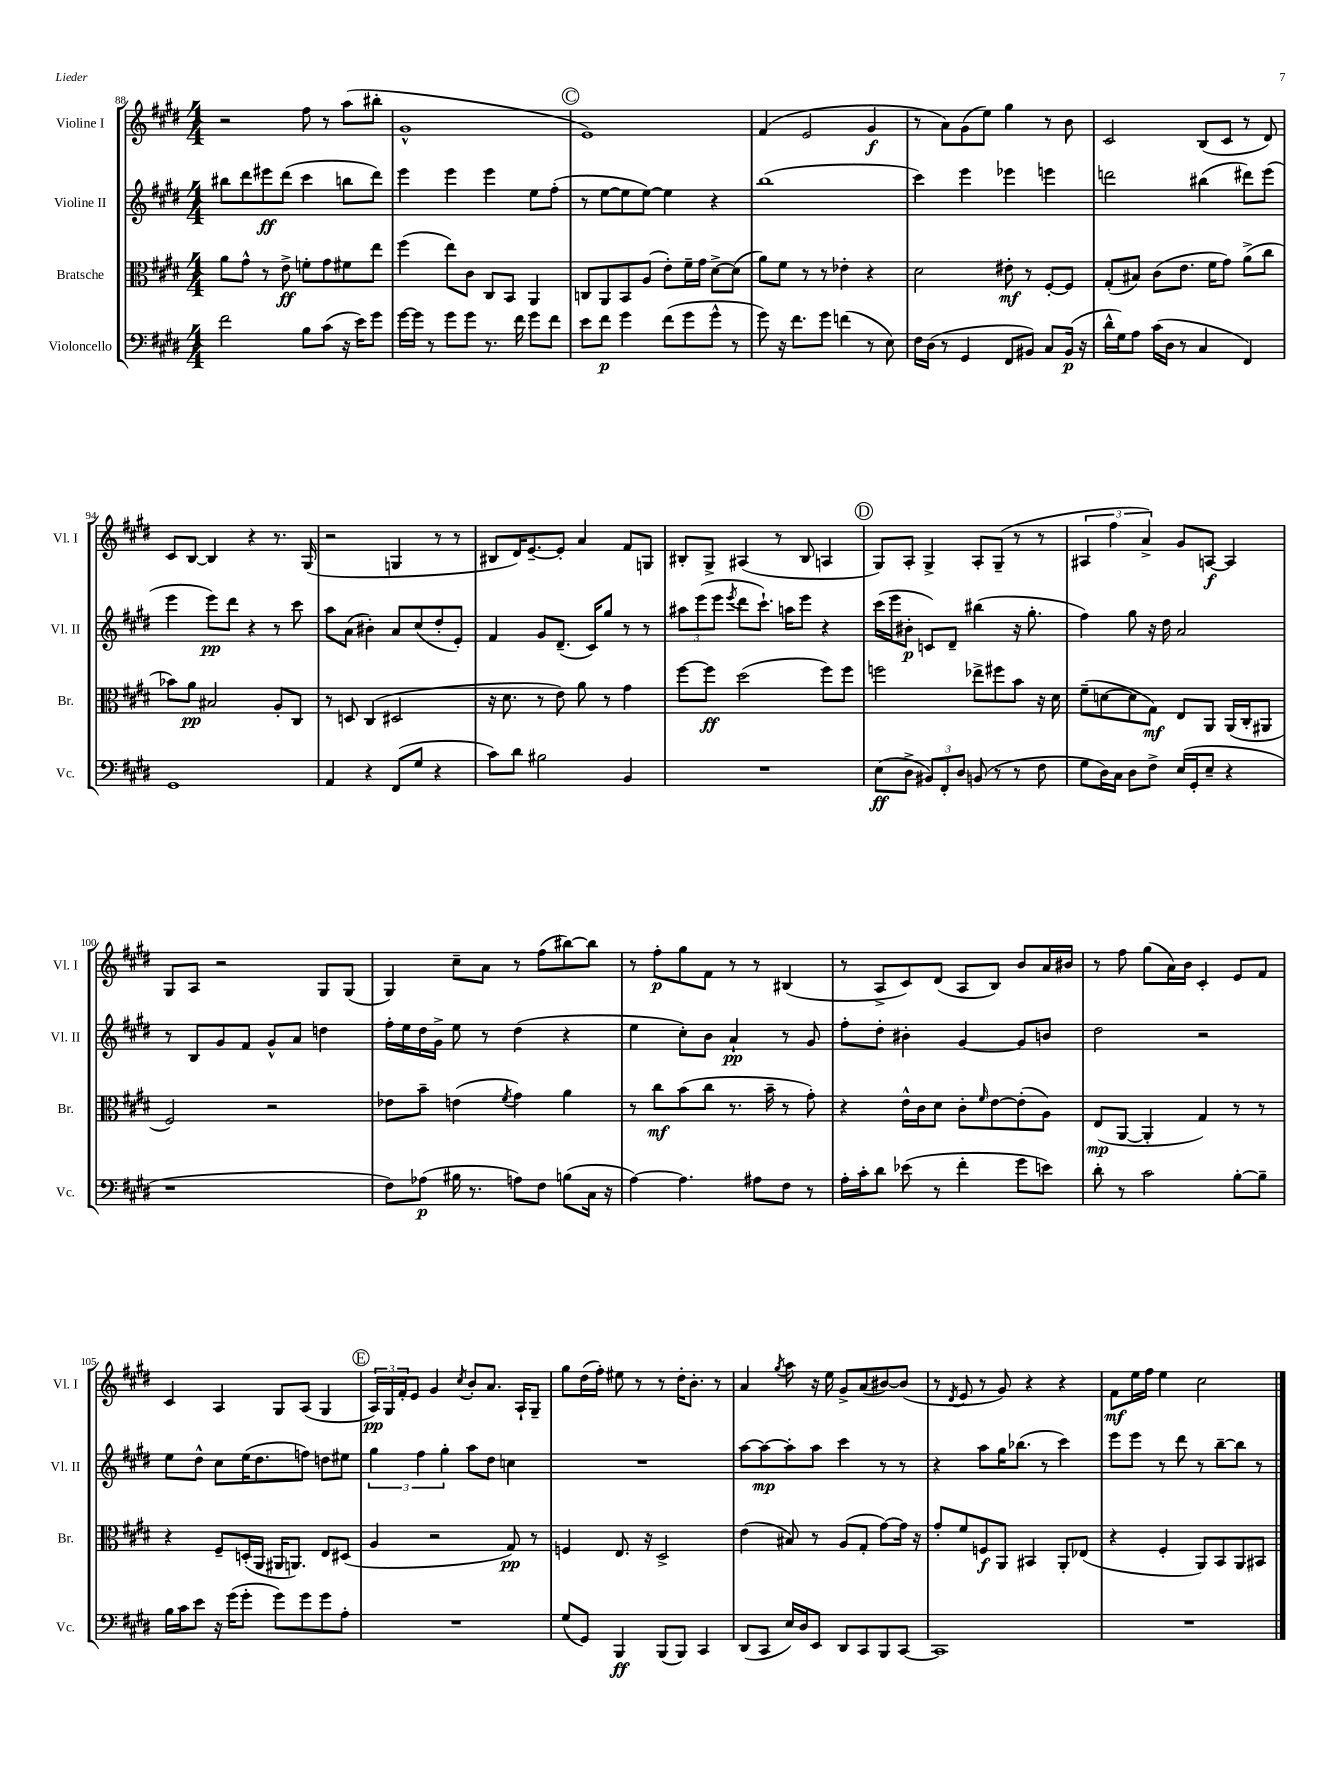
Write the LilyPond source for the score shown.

<<
\new StaffGroup <<
\new Staff = "s0" \with { instrumentName = "Violine I" shortInstrumentName = "Vl. I" } {
    \clef treble \key e \major \numericTimeSignature \time 4/4
    r2 fis''8 r8 a''8( bis''8-. |
    gis'1-^ |
    \mark \markup { \circle "C" } e'1) |
    fis'4( e'2 gis'4\f |
    r8 a'8) gis'8( e''8) gis''4 r8 b'8 |
    cis'2 b8( cis'8 r8 dis'8) |
    cis'8 b8~ b4 r4 r8. gis16( |
    r2 g4 r8 r8 |
    bis8 dis'16) e'8.~-- e'8-. a'4 fis'8 g8 |
    bis8-. gis8-> ais4( r8 bis8 a4 |
    \mark \markup { \circle "D" } gis8) a8-. gis4-> a8-. gis8--( r8 r8 |
    \tuplet 3/2 { ais4 fis''4 a'4->) } gis'8 a8~\f a4 |
    gis8 a8 r2 gis8 gis8( |
    gis4) cis''8-- a'8 r8 fis''8( bis''8~) bis''8 |
    r8 fis''8-.\p gis''8 fis'8 r8 r8 bis4( |
    r8 a8-> cis'8) dis'8( a8 b8) b'8 a'16 bis'16 |
    r8 fis''8 gis''8( a'16) b'16 cis'4-. e'8 fis'8 |
    cis'4 a4 gis8 a8( gis4 |
    \mark \markup { \circle "E" } \tuplet 3/2 { a16\pp) gis16 fis'16-. } e'8 gis'4 \acciaccatura { cis''8 } b'8-. a'8. a16-! gis8-- |
    gis''8 dis''16( fis''16-.) eis''8 r8 r8 dis''16-. b'8.-. r8 |
    a'4 \acciaccatura { gis''8 } a''8 r16 e''16 gis'8-> a'8( bis'8~) bis'8( |
    r8 \acciaccatura { dis'8 } e'8 r8 gis'8) r4 r4 |
    fis'8\mf e''16 fis''16 e''4 cis''2 \bar "|." |
}
\new Staff = "s1" \with { instrumentName = "Violine II" shortInstrumentName = "Vl. II" } {
    \clef treble \key e \major \numericTimeSignature \time 4/4
    bis''8 dis'''8 eis'''8\ff dis'''8( cis'''4 b''8 dis'''8) |
    e'''4 e'''4 e'''4 e''8 fis''8-.( |
    \mark \markup { \circle "C" } r8 e''8~ e''8 e''8~) e''4 r4 |
    b''1( |
    cis'''4) e'''4 ees'''4 e'''4 |
    d'''2 bis''4( dis'''8) e'''8( |
    e'''4 e'''8\pp) dis'''8 r4 r8 cis'''8 |
    a''8 a'8( bis'4-.) a'8 cis''8( dis''8-. e'8-.) |
    fis'4 gis'8 dis'8.--( cis'16) gis''8 r8 r8 |
    \tuplet 3/2 { ais''8 e'''8( e'''8 } \acciaccatura { e'''8 } dis'''8 cis'''8.-!) a''16 e'''8 r4 |
    \mark \markup { \circle "D" } cis'''16( e'''16 bis'8-.\p c'8) dis'8-- bis''4( r16 gis''8.-. |
    fis''4) gis''8 r16 dis''16 a'2 |
    r8 b8 gis'8 fis'8 gis'8-^ a'8 d''4 |
    fis''16-. e''16 dis''16 gis'16-> e''8 r8 dis''4( r4 |
    e''4 cis''8-.) b'8 a'4-!\pp r8 gis'8 |
    fis''8-. dis''8-. bis'4-. gis'4~ gis'8 b'8 |
    dis''2 r2 |
    e''8 dis''8-^ cis''8 e''16( dis''8. f''8) d''8 eis''8 |
    \mark \markup { \circle "E" } \tuplet 3/2 { gis''4 fis''4 gis''4-. } a''8 dis''8 c''4 |
    R1 |
    a''8~ a''8~\mp a''8-. a''8 cis'''4 r8 r8 |
    r4 a''8 gis''16 bes''8.( r8 cis'''4) |
    e'''8 e'''8 r8 dis'''8 r8 b''8~-- b''8 r8 \bar "|." |
}
\new Staff = "s2" \with { instrumentName = "Bratsche" shortInstrumentName = "Br." } {
    \clef alto \key e \major \numericTimeSignature \time 4/4
    a'8 gis'8-^ r8 e'8->\ff f'8-. gis'8 fis'8 e''8 |
    fis''4( e''8) cis'8 cis8 b,8 a,4 |
    \mark \markup { \circle "C" } c8 a,8 b,8 a8( e'8-.) fis'16-- gis'16 dis'8~-> dis'8( |
    a'8) fis'8 r8 r8 ees'4-. r4 |
    dis'2 eis'8-.\mf r8 fis8~-. fis8 |
    gis8-.( bis8) cis'8( e'8. fis'16 gis'8) a'8->( cis''8 |
    bes'8) a'8\pp bis2 a8-. cis8 |
    r8 d8 cis4( dis2 |
    r16 dis'8. r8 e'8) a'8 r8 gis'4 |
    fis''8~ fis''8\ff dis''2( fis''8) fis''8 |
    \mark \markup { \circle "D" } f''2 ees''8-> fis''8 b'8 r16 dis'16 |
    fis'8--( d'8~ d'8 gis8\mf) e8 a,8 a,16( cis16-. ais,8 |
    fis2) r2 |
    ees'8 b'8-- e'4( \acciaccatura { fis'8 } gis'4) a'4 |
    r8 cis''8\mf b'8( cis''8 r8. b'16-- r8 gis'8-.) |
    r4 e'16-^ cis'16 dis'8 cis'8-. \grace { fis'16 } e'8~ e'8-.( a8) |
    e8\mp( a,8~ a,4-. gis4) r8 r8 |
    r4 fis8-- d16-.( a,16 ais,16 a,8.) e8 dis8( |
    \mark \markup { \circle "E" } a4 r2 gis8\pp) r8 |
    f4 e8. r16 dis2-> |
    e'4( bis8) r8 a8( gis8-. gis'8~) gis'16 r16 |
    gis'8-. fis'8 f8\f a,8 bis,4 a,8-. ees8( |
    r4 fis4-. a,8) b,8 a,8 bis,8 \bar "|." |
}
\new Staff = "s3" \with { instrumentName = "Violoncello" shortInstrumentName = "Vc." } {
    \clef bass \key e \major \numericTimeSignature \time 4/4
    fis'2 b8 cis'8( r16 e'16) gis'8 |
    gis'16~ gis'16 r8 gis'8 gis'8 r8. fis'16 gis'8 fis'8 |
    \mark \markup { \circle "C" } e'8 fis'8\p gis'4 fis'8( gis'8 gis'8-^ r8 |
    gis'8) r16 fis'8. gis'8 f'4( r8 e8) |
    fis16 dis16( r8 gis,4 fis,8 bis,8) cis8 bis,16\p( r16 |
    dis'16-^ gis16) a8 cis'16( dis16 r8 cis4 fis,4) |
    gis,1 |
    a,4 r4 fis,8( gis8 r4 |
    cis'8) dis'8 bis2 b,4 |
    R1 |
    \mark \markup { \circle "D" } e8\ff( dis8-> \tuplet 3/2 { bis,8) fis,8-. dis8 } b,8( r8 r8 fis8 |
    gis8 dis16) cis16 dis8 fis8-> e16( gis,16-. e8-- r4 |
    r1 |
    fis8) aes8\p( bis16 r8. a8) fis8 b8( cis16 r16 |
    a4~) a4. ais8 fis8 r8 |
    a16-. cis'16-. dis'8 ees'8( r8 fis'4-. gis'8 e'8) |
    dis'8-. r8 cis'2 b8~-. b8-- |
    b16 cis'16 e'8 r16 gis'16( gis'8-. gis'8) gis'8 gis'8 a8-. |
    \mark \markup { \circle "E" } R1 |
    gis8( gis,8) b,,4\ff b,,8( b,,8) cis,4 |
    dis,8( cis,8 e16) dis16 e,8 dis,8 cis,8 b,,8 cis,8~ |
    cis,1 |
    R1 \bar "|." |
}
>>
>>
\layout { \context { \Score currentBarNumber = #88 } }
